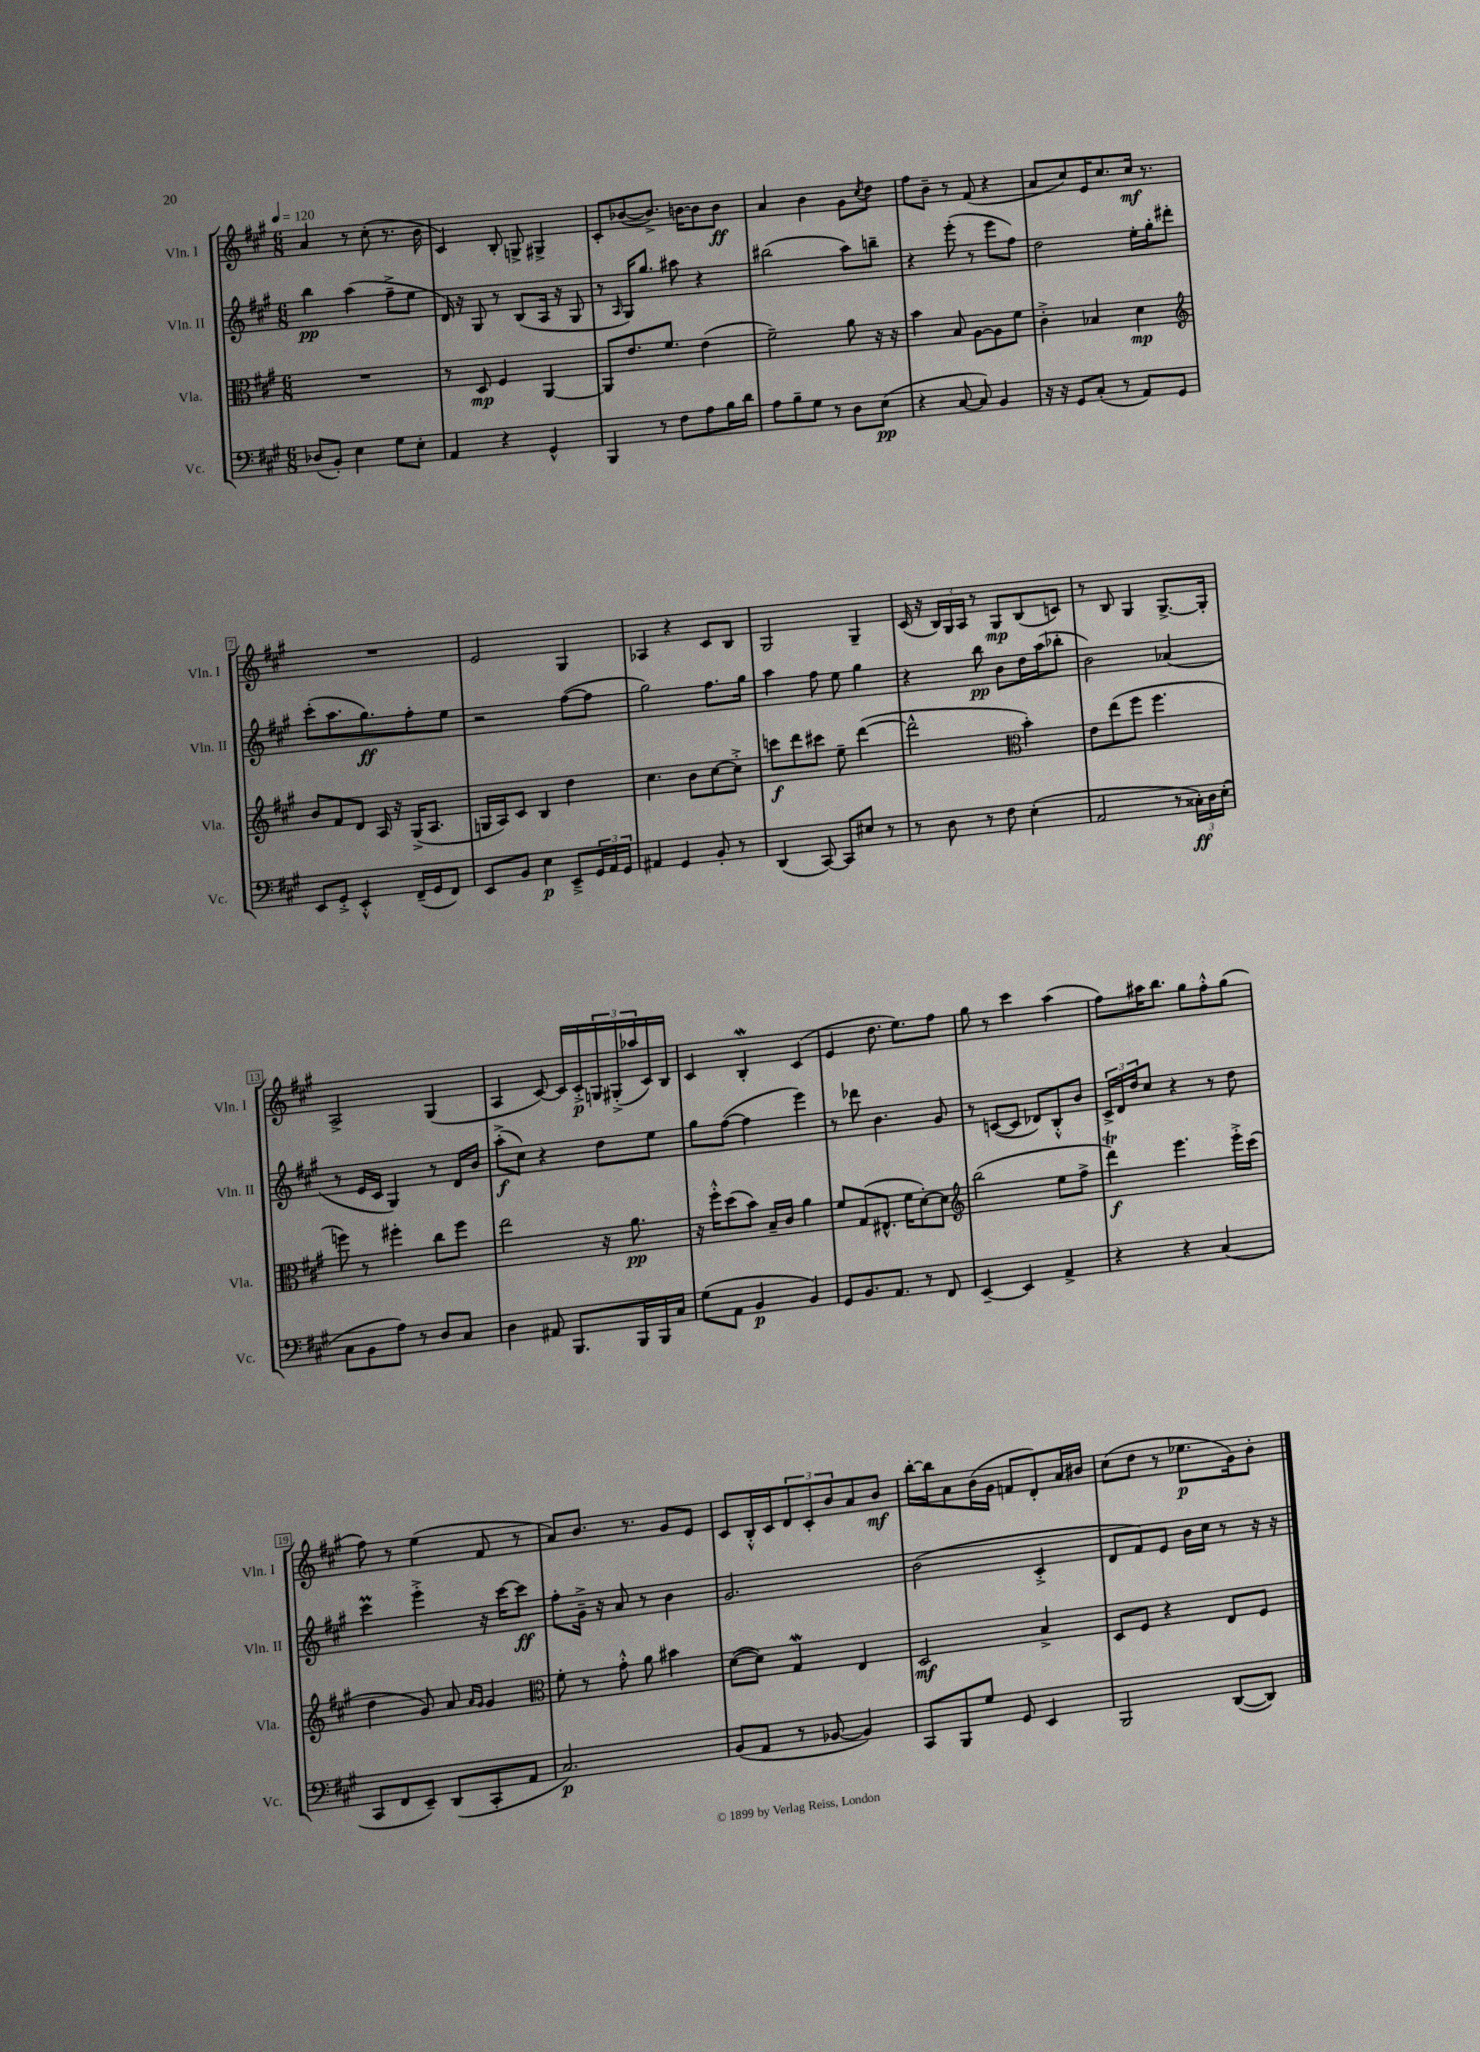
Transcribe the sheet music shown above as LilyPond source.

<<
\new StaffGroup <<
\new Staff = "s0" \with { instrumentName = "Vln. I" shortInstrumentName = "Vln. I" } {
    \clef treble \key a \major \numericTimeSignature \time 6/8 \tempo 4 = 120
    a'4 r8 cis''8-.( r8. b'16 |
    cis'4) b8-. g8-> gis4-> |
    cis'8-. bes'8~( bes'8.->) b'16~ b'8 b'8\ff |
    a'4 b'4 gis'8 \acciaccatura { cis''8 } d''8 |
    fis''8 b'8-- r8 fis'8( r4 |
    a'8 cis''8) e'16 cis''8. cis''16\mf r8. |
    R2. |
    e'2 gis4 |
    aes4 r4 cis'8 b8 |
    gis2 gis4-- |
    cis'16( r16 \tuplet 3/2 { b16) gis16 a16 } r8 gis8\mp b8( c'8) |
    r8 b8 gis4 gis8.~-> gis16-. |
    a2-> gis4( |
    a4 cis'8~) cis'16 cis'16-.->\p \tuplet 3/2 { g16 gis16-.->( aes''16 } cis'16) b16 |
    cis'4 b4-.\mordent cis'4( |
    e'4 d''8. e''8.) fis''8 |
    gis''8 r8 cis'''4 a''4( |
    fis''8) ais''16 b''8. gis''8 fis''8-.-^ gis''8( |
    fis''8) r8 e''4( fis'8 r8 |
    a'8) b'8. r8. gis'8 e'8 |
    cis'8 b16-.-^ cis'16 \tuplet 3/2 { d'8 cis'8-. b'8 } a'8 b'8\mf |
    b''16~-. b''16 a'8 b'16( gis'16 f'8 d'8-.) a'16 bis'16 |
    cis''8( d''8 r8 ees''8.\p gis'16) b'8-. \bar "|." |
}
\new Staff = "s1" \with { instrumentName = "Vln. II" shortInstrumentName = "Vln. II" } {
    \clef treble \key a \major \numericTimeSignature \time 6/8
    b''4\pp a''4( fis''8---> e''8 |
    d'16) r16 gis8 r8 b8( a16 r16 gis8 |
    r8 \grace { a16 } gis16) gis''8. ais''8 r4 |
    bis''2( a''8) b''8-- |
    r4 e'''8-.( r8 e'''8 fis''8) |
    d''2 e''16-. gis''16-. dis'''8-. |
    cis'''8-.( a''8. gis''8.\ff) fis''8-. e''8 |
    r2 fis''8~( fis''8 |
    gis''2) fis''8. gis''16 |
    a''4 fis''8 e''8 gis''4 |
    r4 b''8\pp b'8 d''16 a''16( bes''8-. |
    b'2) aes'4( |
    r8 e'16 cis'16 gis4) r8 d'16 b'16 |
    a''8-.->\f( cis''8) r4 d''8 e''8 |
    gis''8 fis''8~( fis''4 e'''4) |
    r8 des'''8 b'4. gis'8 |
    r8 c'8~( c'8 des'8) b8-.-^ b'8 |
    \tuplet 3/2 { cis'16-> d'16 d''16 } cis''8 r4 r8 d''8 |
    cis'''4\prall e'''4-.-> r16 cis'''16~ cis'''8\ff |
    fis''8-. gis'16---> r16 a'8 r8 b'4 |
    gis'2. |
    b'2( cis'4-.-> |
    d'8 fis'8) e'8 b'16 cis''16 r8 r16 r16 \bar "|." |
}
\new Staff = "s2" \with { instrumentName = "Vla." shortInstrumentName = "Vla." } {
    \clef alto \key a \major \numericTimeSignature \time 6/8
    R2. |
    r8 d8\mp fis4 a,4~ |
    a,8 e'8. fis'8. e'4( |
    fis'2--) a'8 r16 r16 |
    b'4 b8 a8~ a8 fis'8 |
    cis'4-.-> bes4 d'4\mp |
    \clef treble b'8 fis'8 d'8 a16 r16 gis16->( a8. |
    g16 a16) cis'8 b4 d''4 |
    cis''4. b'8 cis''8~ cis''8-.-> |
    c'''8\f d'''8 cis'''8 e''8-- d'''4~( |
    d'''2-^ \clef alto b'4-.) |
    e'8 e''8( fis''8 fis''4. |
    f''8) r8 fis''4-. cis''8 fis''8 |
    e''2 r16 a'8.\pp |
    r16 fis''16-.-^ d''8( b'8) b16-- cis'16 a'4 |
    fis'8 gis8( eis8.-^ fis'16 d'8~-.) d'8 |
    \clef treble b''2( e''8 fis''8-> |
    d'''4\trill\f) e'''4. e'''16-.-> cis'''16( |
    d''4 gis'8) a'8 \grace { a'16 gis'16 } gis'4 |
    \clef alto fis'8-. r8 gis'8-.-^ a'8 bis'4 |
    d'8~( d'8) gis4\mordent e4 |
    d2\mf b4-> |
    d8 fis8 r4 e8 fis8 \bar "|." |
}
\new Staff = "s3" \with { instrumentName = "Vc." shortInstrumentName = "Vc." } {
    \clef bass \key a \major \numericTimeSignature \time 6/8
    des8( b,8-.) e4 gis8 e8-. |
    a,4 r4 gis,4-^ |
    b,,4 r8 fis8 a8 b16 d'16 |
    a8 b8-- gis8 r8 d8 e8\pp( |
    r4 cis8~ cis8) b,4 |
    r16 r16 gis,8 cis8-.( r8 a,8) gis,8 |
    e,8 gis,8-.-> e,4-.-^ fis,16--( gis,16 fis,8) |
    e,8 b,8 e4\p e,8---> \tuplet 3/2 { gis,16 a,16 gis,16 } |
    ais,4 gis,4 b,8-. r8 |
    d,4( cis,8~) cis,8 eis8 r8 |
    r8 d8 r8 fis8 e4-.( |
    a,2 r8 \tuplet 3/2 { cisis16-.\ff) d16 e16-.( } |
    cis8 b,8 a8) r8 d8 cis8 |
    d4 ais,8 b,,8. b,,16 b,,16 cis16 |
    gis8( a,8 b,4\p b,4) |
    gis,8 b,8. a,8. r8 fis,8 |
    e,4~-- e,4 a,4-> |
    r4 r4 cis4( |
    cis,8 fis,8 e,8--) d,8( cis,8-. a,8 |
    cis2.\p) |
    b,8( a,8 r8 bes,8~ bes,4) |
    cis,8 b,,8 gis8 gis,8 e,4 |
    b,,2 d,8~( d,8) \bar "|." |
}
>>
>>
\layout { \context { \Score \override BarNumber.stencil = #(make-stencil-boxer 0.1 0.3 ly:text-interface::print) } }
